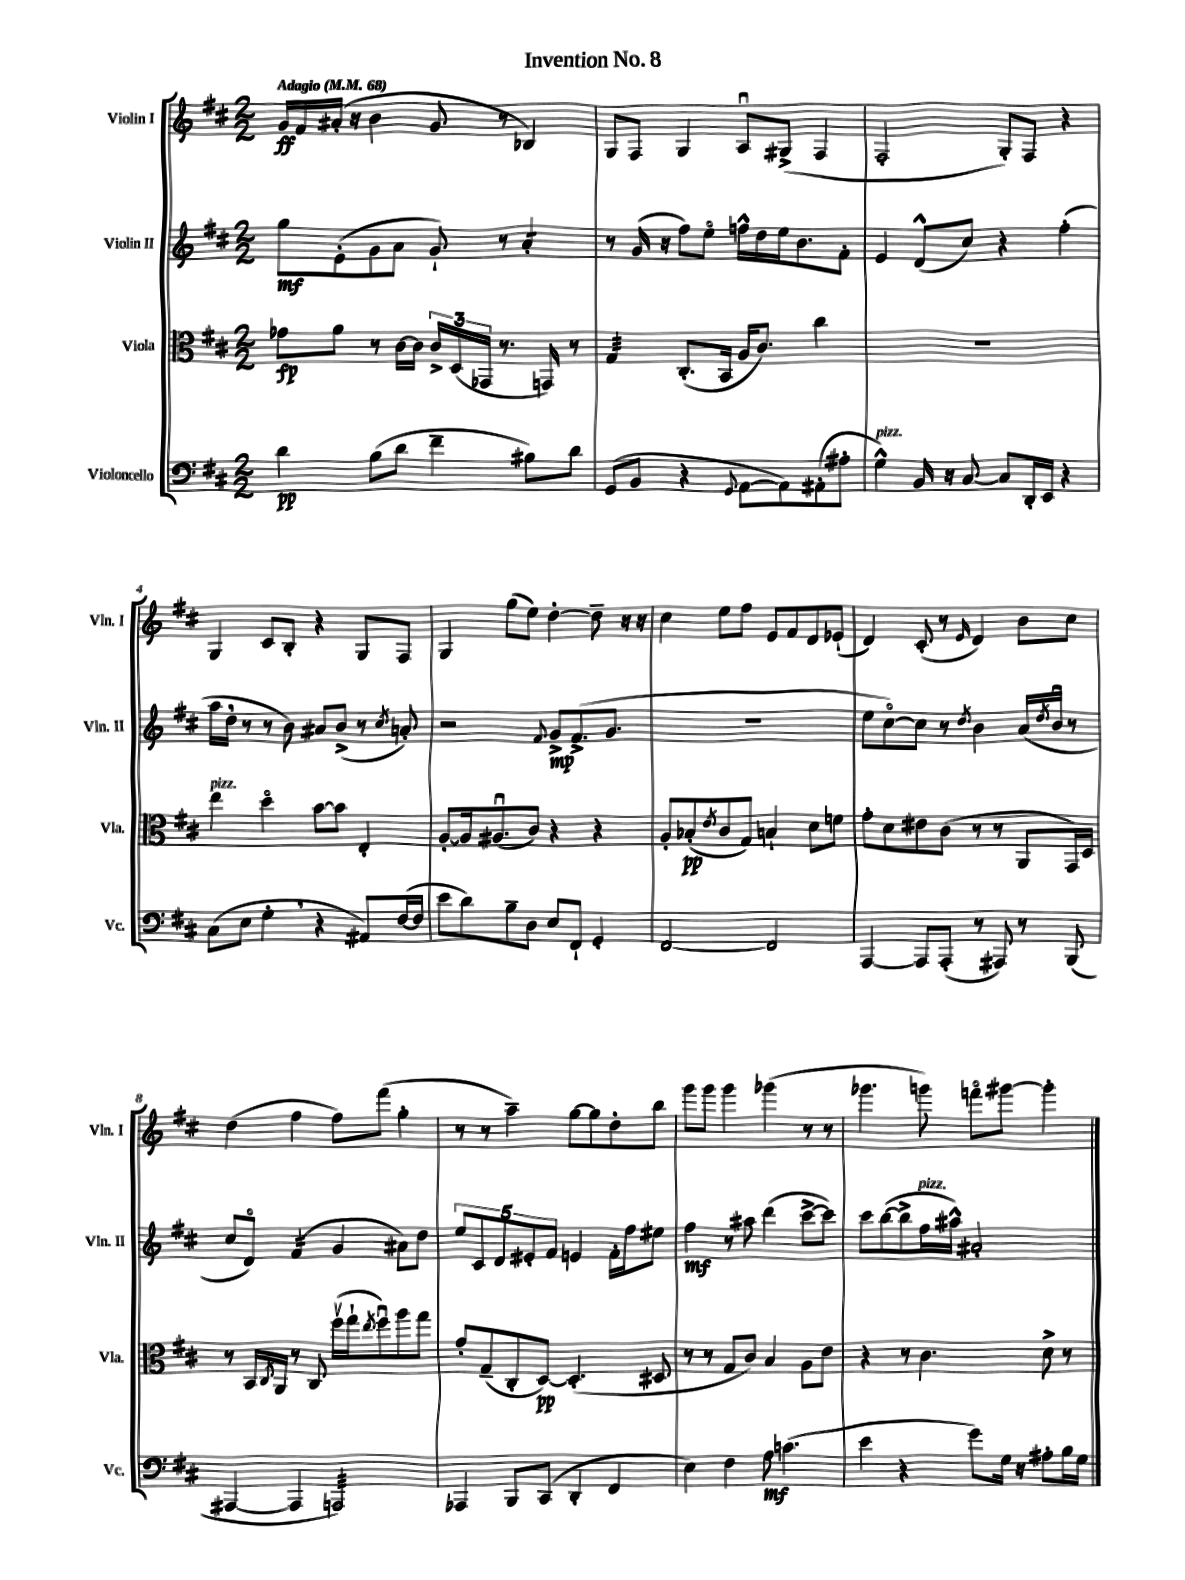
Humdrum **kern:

**kern	**kern	**kern	**kern
*staff4	*staff3	*staff2	*staff1
*clefF4	*clefC3	*clefG2	*clefG2
*k[f#c#]	*k[f#c#]	*k[f#c#]	*k[f#c#]
*M2/2	*M2/2	*M2/2	*M2/2
*MM68	*MM68	*MM68	*MM68
4d\	8g-\L	8gg\L	16g/LL
.	.	.	16f#/
.	8a\J	(8e'\	(16a#'/JJ
.	.	.	16r
(8B\L	8r	8g\	4b\
8d\J	[16c#\LL	8a\J	.
.	16c#\]JJ	.	.
4f#~\	24c#^/LL	8g`/)	8g/
.	(24D/	.	.
.	24GG-/JJ	.	.
.	8.r	8r	8r
8B#\L)	.	4a'/	4B-/)
.	16GG/)	.	.
8d\J	8r	.	.
=	=	=	=
(8GG/L	4G/	8r	8G/L
8BB/J	.	(16g/	8F#/J
.	.	16r	.
4r	(8.C#'/L	8ff#\L)	4G/
.	.	8eeo\J	.
.	16BB/Jk	.	.
8qqGG/	.	.	.
[8AA\L	16A/LK	16ff^^\LL	8Au/L
.	8.c#/J)	16dd\	.
8AA\])	.	16ee\J	(8G#^/J
.	.	8.b\	.
(8AA#'\	4cc#\	.	4F#/
8A#'\J	.	8f#'\J	.
=	=	=	=
4G^^\)	1r	4e/	2F#'/
16BB/	.	(8d^^/L	.
16r	.	.	.
[8C#/	.	8cc#/J)	.
8C#/]L	.	4r	8G'/L)
16DD'/L	.	.	8F#/J
16EE/JJ	.	.	.
4r	.	(4ff#'\	4r
=	=	=	=
(8C#\L	4ee\	16aa\LL	4G/
.	.	16dd\JJ	.
8E\J	.	8r	.
4G'\	4ddo\	8r	8c#/L
.	.	8b\)	8B'/J
4r	[8b\L	8a#/L	4r
.	8b\]J	(8b^/J	.
8AA#/L)	4E'/	8r	8G/L
.	.	8qcc#/	.
([16F#/L	.	8a'/)	8F#/J
16F#/]JJ	.	.	.
=	=	=	=
8e\L	[8A'/L	2r	4G/
8d\)	16A/]k	.	.
.	(8.A#u/	.	.
8B~\	.	.	(8gg\L
8D\J	8c#/J)	.	8ee\J)
.	.	8qqf#/	.
8E/L	4r	8g^/L	[4dd'\
8FF#`/J	.	(8.f#^/	.
4GG'/	4r	.	8dd~\]
.	.	8.g/J	.
.	.	.	16r
.	.	.	16r
=	=	=	=
[2FF#/	8A'/L	1r	4cc#\
.	(8B-'/	.	.
.	8qe/	.	.
.	8c#/	.	8ee\L
.	8G/J)	.	8ff#\J
2FF#/]	4B`/	.	8e/L
.	.	.	8f#/
.	8d\L	.	8d/
.	8f\J	.	(8e-`/J
=	=	=	=
[4AAA/	8g'\L	8ee\L	4d/)
.	8d\	[8cc#o\)	.
8AAA/]L	8e#\	8cc#\]J	(8c#'/
(8AAA'/J	(8c#\J	8r	8r
.	.	8qdd/	16qqe/
8r	8r	4b\	4d/)
8AAA#/)	8r	.	.
8r	8AA/L	(16a/LL	8b\L
.	.	8qdd/	.
.	.	16bu/JJ	.
(8BBB/	16GG/L)	8r	8cc#\J
.	16D/JJ	.	.
=	=	=	=
[4AAA#/	8r	8cc#/L	(4dd\
.	16BB/LL	8do/J)	.
.	8qC#/	.	.
.	16AA/JJ	.	.
4AAA#/]	8r	(4f#/	4ff#\
.	8C#/	.	.
2AAA/)	(16ff#v\LL	4g/	8ff#\L)
.	16gg`\J	.	.
.	8qee/	.	.
.	8ff#u\)	.	(8fff#\J
.	8aa\	8a#\L)	4gg'\
.	8gg\J	8dd\J	.
=	=	=	=
4AAA-/	8g'/L	10ee/L	8r
.	.	10c#/	.
.	(8G~/	.	8r
.	.	10d/	.
8BBB/L	8C#'/	.	4aa~\)
.	.	10e#'/	.
(8CC#/J	[8D/J)	.	.
.	.	10f#/J	.
4DD'/	(4.D'/]	4e/	[8gg\L
.	.	.	8gg\]
4FF#/	.	16f#'\LL	8dd'\
.	.	16ff#\J	.
.	8D#/	8ee#\J	8bb\J
=	=	=	=
4E\)	8r	4ff#\	8ggg\L
.	8r	.	8ggg\J
4F#\	8G/L	8r	4ggg\
.	8c#/J)	8aa#\	.
8A\	4B/	(4ddd\	(4ggg-\
(4.c\	.	.	.
.	8A\L	[8ccc#^\L	8r
.	8e\J	8ccc#\]J)	8r
=	=	=	=
4e\	4r	8ccc#\L	4.ggg-\
.	.	([8bb\	.
4r	8r	8bb^\]	.
.	4.c#\	16ff#\L	8ggg\)
.	.	16aa#^^\JJ)	.
8g\L)	.	2a#'/	8fffo\L
16G\Jk	.	.	[8ggg#\J
16r	.	.	.
8A#'\L	8d^\	.	4ggg#'\]
16B\L	8r	.	.
16G\JJ	.	.	.
==	==	==	==
*-	*-	*-	*-
